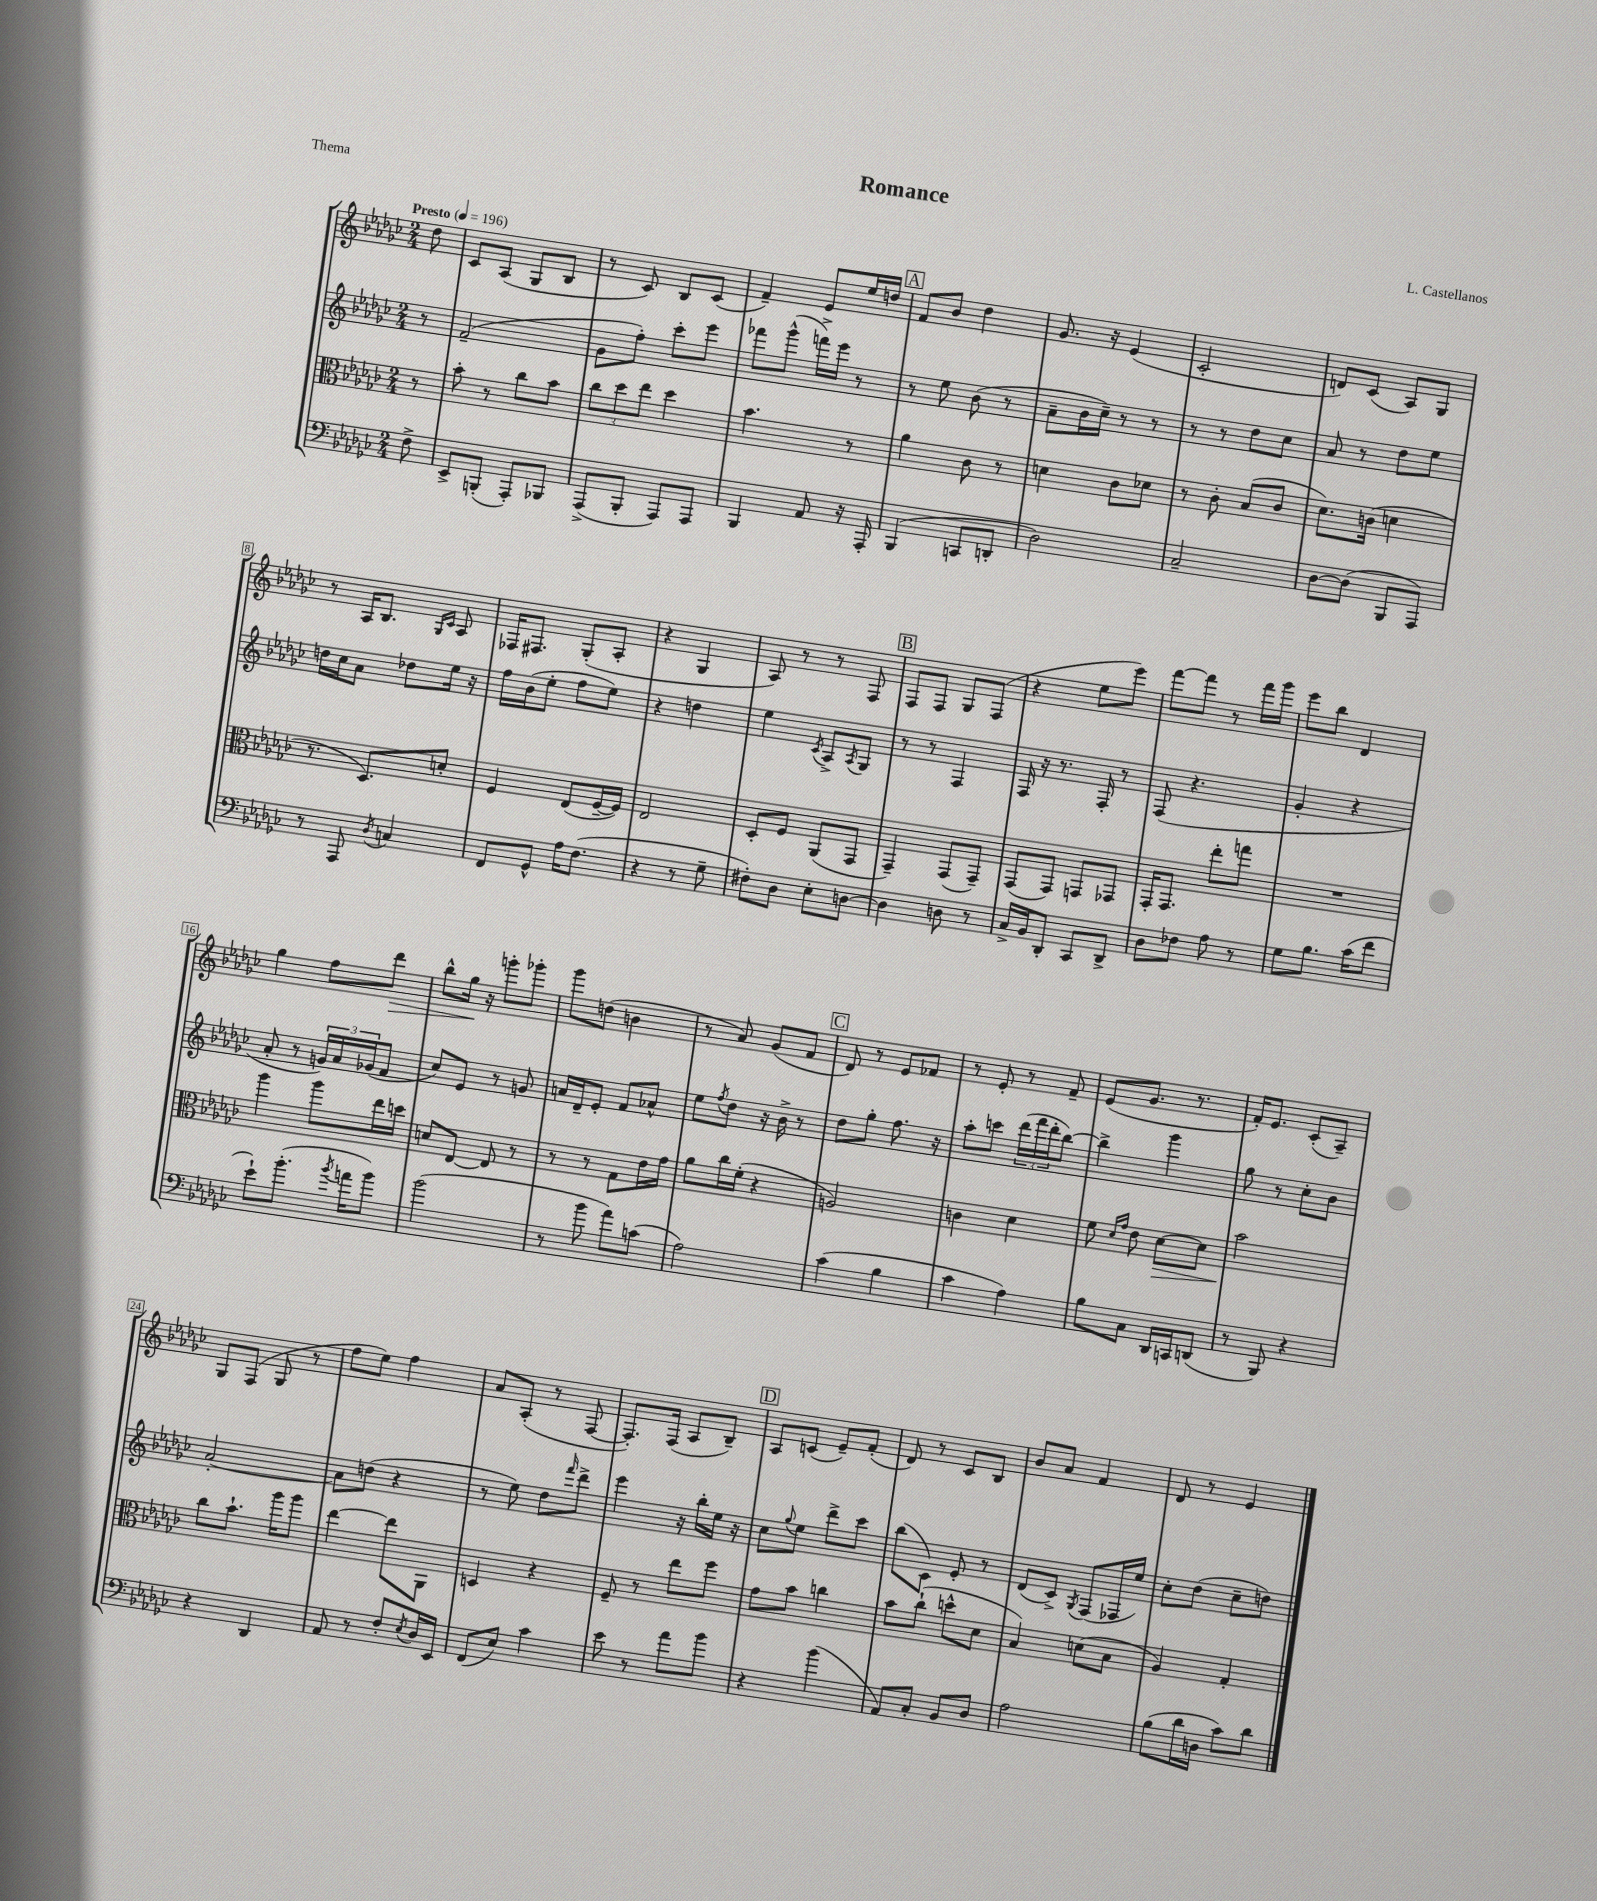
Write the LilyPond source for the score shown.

\header { title = "Romance" composer = "L. Castellanos" piece = "Thema" }
<<
\new StaffGroup <<
\new Staff = "s0" {
    \clef treble \key ges \major \numericTimeSignature \time 2/4 \partial 8 \tempo "Presto" 4 = 196
    des''8 |
    ces'8 aes8( ges8 bes8 |
    r8 ces'8) bes8 ces'8( |
    f'4--) ees'8 ees''16 d''16 |
    \mark \markup { \box "A" } f'8 bes'8 des''4 |
    ges'8. r16 ees'4( |
    ces'2-. |
    d'8) ces'8( aes8) ges8 |
    r8 aes16 bes8. \grace { ges16 ces'16 } aes8 |
    fes16 fis8. ges8-.( aes8-. |
    r4 ges4 |
    aes8) r8 r8 f8 |
    \mark \markup { \box "B" } f8 f8 ges8 f8( |
    r4 ees''8 ees'''8) |
    f'''8~ f'''8 r8 f'''16 ges'''16 |
    ees'''8 bes''8 des'4 |
    ges''4 f''8 des'''8\> |
    bes''8-^ ges''16\! r16 g'''8-. ges'''8-. |
    ges'''8 d''8( b'4 |
    r8 aes'8) ges'8( f'8 |
    \mark \markup { \box "C" } des'8) r8 ees'8 fes'8 |
    r8 ees'8-. r8 f'8-- |
    ees'8( ges'8. r8. |
    f'16-.) ees'8. ces'8-.( aes8--) |
    ges8 f8( ges8 r8 |
    f''8 ees''8) f''4 |
    aes'8 aes8-.( r8 f8~ |
    f8.-.) f16( aes8 bes8--) |
    \mark \markup { \box "D" } aes8 c'8( ees'8--) f'8-.( |
    des'8) r8 ces'8 bes8 |
    bes'8 aes'8 f'4 |
    des'8 r8 ees'4 \bar "|." |
}
\new Staff = "s1" {
    \clef treble \key ges \major \numericTimeSignature \time 2/4 \partial 8
    r8 |
    f'2--( |
    ges'8 f''8-.) ces'''8-. ees'''8 |
    fes'''8 ges'''8-^( f'''16->) ees'''16 r8 |
    \mark \markup { \box "A" } r8 ees''8 bes'8( r8 |
    aes'8-- bes'16 ces''16--) r8 r8 |
    r8 r8 des''8 ces''8 |
    aes'8 r8 des''8 ees''8 |
    d''16 ces''16 aes'8 des''8 ees''16 r16 |
    f''16 bes'16( ees''8-. f''8 ees''8) |
    r4 d''4 |
    ees''4 \acciaccatura { ces'8 } aes8-> \acciaccatura { aes8 } ges8 |
    \mark \markup { \box "B" } r8 r8 f4 |
    f16 r16 r8. f16-. r8 |
    f8( r4. |
    ges'4-. r4 |
    aes'8-. r8 \tuplet 3/2 { g'16) aes'16 ges'16( } f'8 |
    ces''8) ees'8 r8 g'8 |
    a'16 des'16-- ees'8-. f'8 aes'8-^ |
    ees''8 \acciaccatura { f''8 } des''8 r16 bes'16-> r8 |
    \mark \markup { \box "C" } des''8 ges''8-. f''8. r16 |
    aes''8-. c'''8 \tuplet 3/2 { des'''16( f'''16 des'''16-. } bes''8~) |
    bes''4-> ges'''4 |
    ges''8 r8 ces''8-. bes'8 |
    aes'2~-. |
    aes'8 d''8( r4 |
    r8 ees''8) des''8 \grace { f'''16 } des'''8-> |
    ees'''4 r16 bes''16-. ees''16 r16 |
    \mark \markup { \box "D" } ces''8 \appoggiatura { ges''8 } ees''8 des'''8-> ces'''8 |
    bes''8( ces'8) ees'8-. r8 |
    des'8( ces'8->) \acciaccatura { ges8 } f8( fes16 ees''16) |
    ces''8-. des''8( ces''8-- d''8) \bar "|." |
}
\new Staff = "s2" {
    \clef alto \key ges \major \numericTimeSignature \time 2/4 \partial 8
    r8 |
    bes'8-. r8 ces''8 bes'8 |
    \tuplet 3/2 { ces''8 des''8 ees''8 } des''4 |
    bes'4. r8 |
    \mark \markup { \box "A" } aes'4 ces'8 r8 |
    d'4 ces'8 des'8 |
    r8 ces'8-. bes8( ces'8 |
    des'8.) c'16( d'4 |
    r8. des8.) d'8-. |
    f4 ees8( f16~-- f16) |
    ees2 |
    des8-. f8 aes,8( ges,8 |
    \mark \markup { \box "B" } ges,4--) ges,8( ges,8--) |
    ges,8( ges,8) g,8 ges,8 |
    ges,16-. ges,8. ees''8-. g''8 |
    R2 |
    aes''4 aes''8 ees''16 d''16 |
    d'8 ees8~ ees8 r8 |
    r8 r8 ges8 ees'16 ges'16 |
    aes'8 ces''16 f'16-.( r4 |
    \mark \markup { \box "C" } a2) |
    c'4 des'4 |
    f'8 \grace { des'16 ges'16 } ees'8 des'8~\> des'8 |
    bes'2\! |
    ces''8 bes'8.-! aes''16 aes''8 |
    ees''4~ ees''8 aes,8 |
    d4 r4 |
    f8-- r8 ees''8 f''8 |
    \mark \markup { \box "D" } ges'8 bes'8 c''4 |
    bes'8 ces''8-!( d''8-^ des'8 |
    bes4) d'8( bes8 |
    aes4) ges4-. \bar "|." |
}
\new Staff = "s3" {
    \clef bass \key ges \major \numericTimeSignature \time 2/4 \partial 8
    f8-> |
    ees,8-> b,,8-.( aes,,8-.) bes,,8 |
    aes,,8->( bes,,8-. aes,,8) aes,,8 |
    bes,,4 aes,8 r16 aes,,16-. |
    \mark \markup { \box "A" } bes,,4( c,8 d,8-. |
    des2) |
    ces2-- |
    des8~ des8( bes,,8 aes,,8) |
    r8 aes,,8 \acciaccatura { des8 } c4 |
    f,8 ges,8-^ aes16 f8.( |
    r4 r8 ges8-- |
    fis8-.) des8 ees8-. d8~ |
    \mark \markup { \box "B" } d4 d8 r8 |
    ces16-> bes,16 des,8-. ces,8 des,8-> |
    des8 fes8 aes8 r8 |
    ges8 bes8. ces'16( f'8 |
    ees'8-!) bes'8.-.( \acciaccatura { bes'8 } a'16 bes'8) |
    bes'2( |
    r8 bes'8 aes'8) c'8( |
    aes2) |
    \mark \markup { \box "C" } ces'4( bes4 |
    ces'4 aes4) |
    bes8 ces8 des,16 c,16 d,8( |
    r8 bes,,8) r4 |
    r4 des,4 |
    aes,8 r8 f8-. \acciaccatura { ees8 } des16 ees,16 |
    f,8( ees8) ces'4 |
    ees'8 r8 aes'8 bes'8 |
    \mark \markup { \box "D" } r4 bes'4( |
    aes,8) ces8-. bes,8 des8 |
    aes2 |
    bes8( des'16 d16 ces'8) des'8 \bar "|." |
}
>>
>>
\layout { \context { \Score \override BarNumber.stencil = #(make-stencil-boxer 0.1 0.3 ly:text-interface::print) } }
